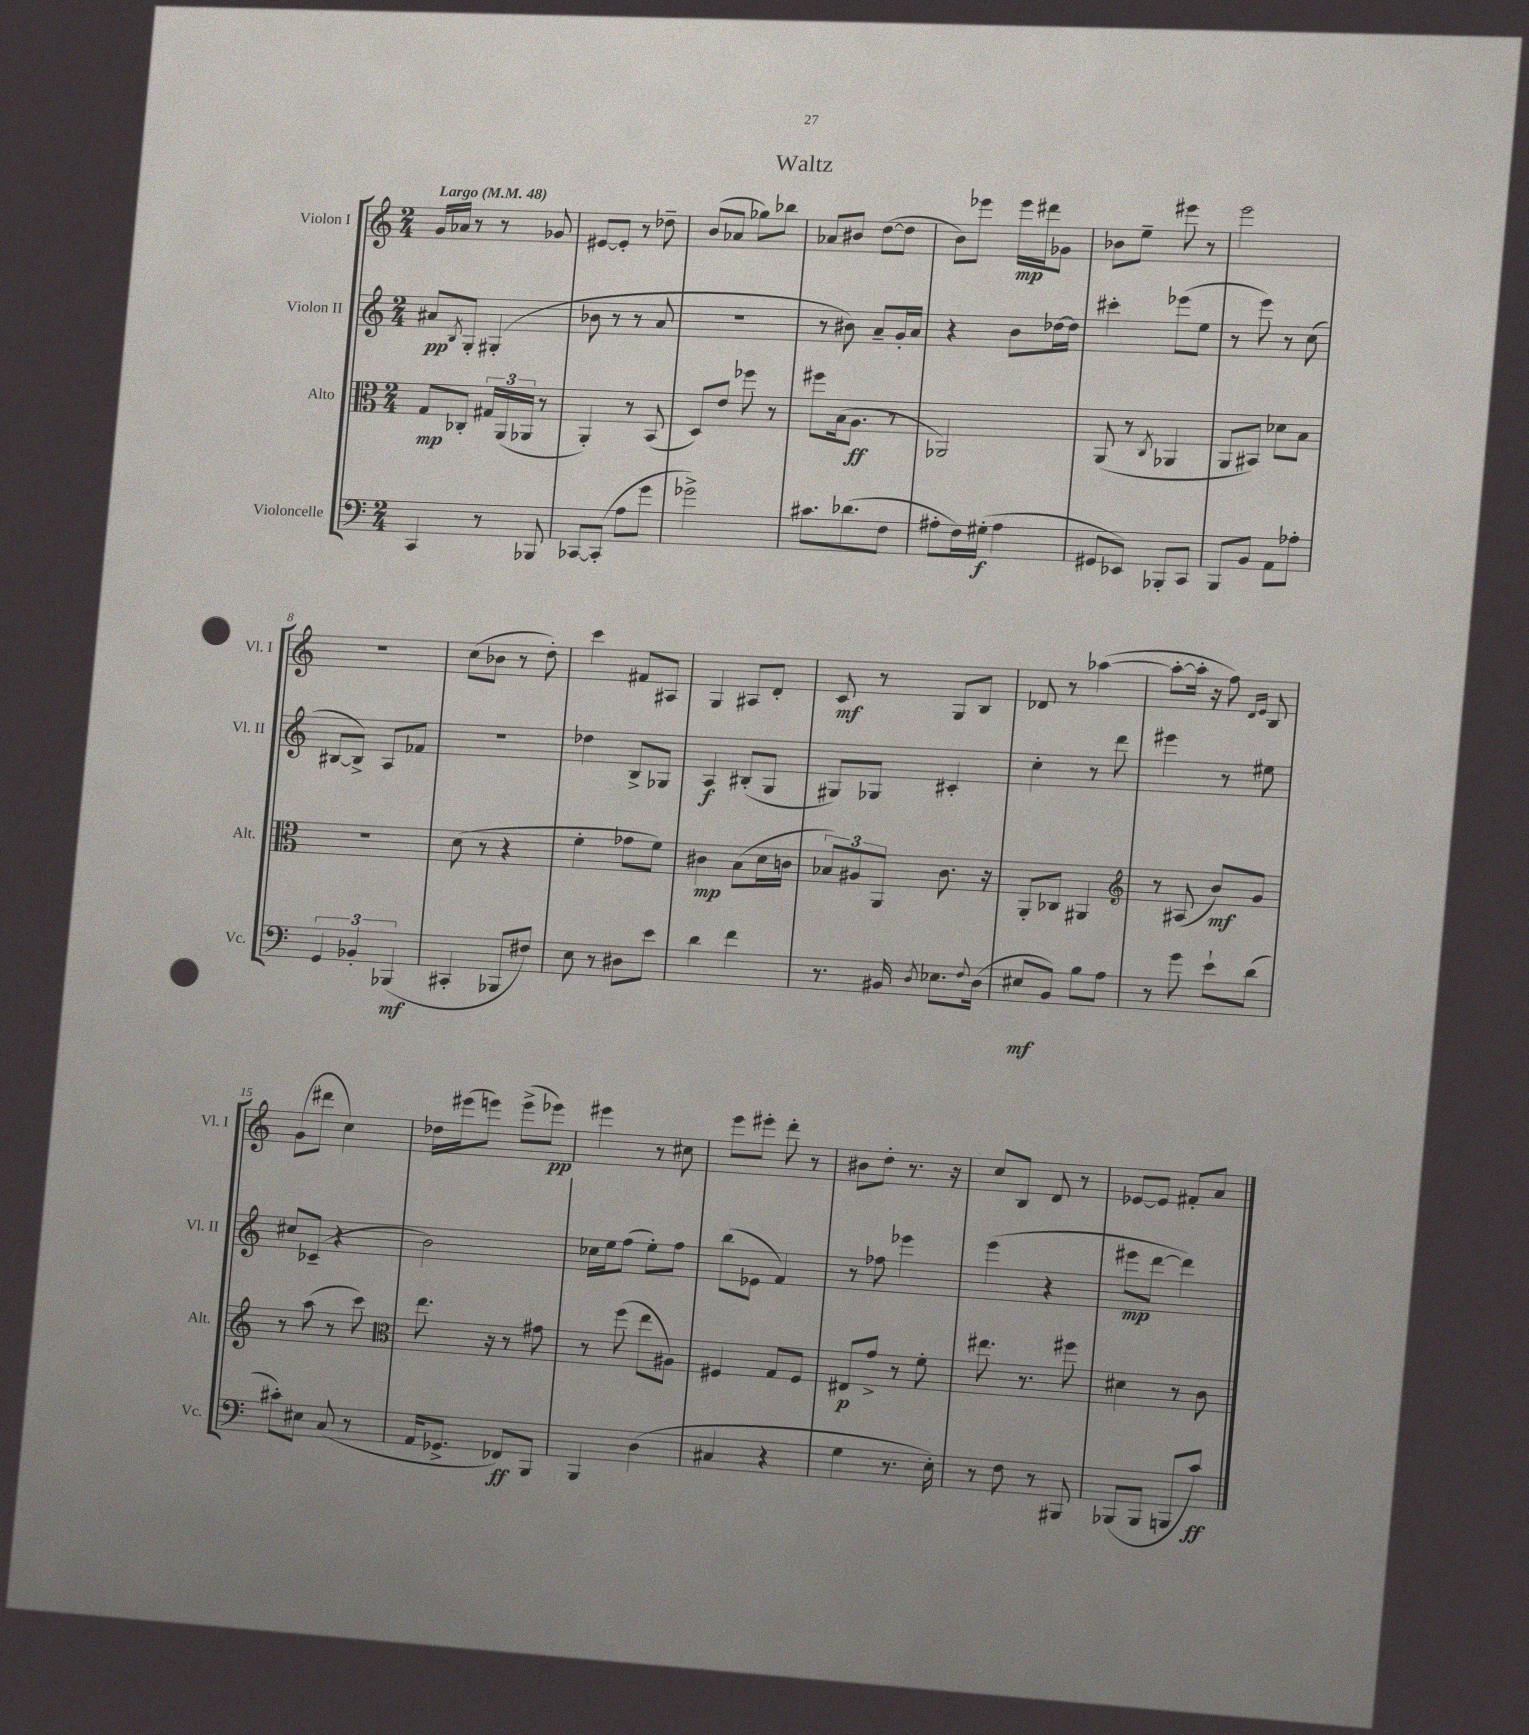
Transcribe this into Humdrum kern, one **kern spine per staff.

**kern	**kern	**kern	**kern
*staff4	*staff3	*staff2	*staff1
*clefF4	*clefC3	*clefG2	*clefG2
*k[]	*k[]	*k[]	*k[]
*M2/4	*M2/4	*M2/4	*M2/4
*MM48	*MM48	*MM48	*MM48
4CC/	8G/L	8a#/L	16g/LL
.	.	.	16a-/JJ
.	.	8qB/	.
.	8C-'/J	8G'/J	8r
8r	24G#/LL	(4G#'/	8r
.	(24AA/	.	.
.	24AA-/JJ	.	.
8BBB-/	8r	.	8g-/
=	=	=	=
[8CC-/L	4AA'/)	8b-\	[8e#/L
(8CC-'/]J	.	8r	8e#'/]J
8A\L	8r	8r	8r
8g\J	(8BB/	8a/	8dd-~\
=	=	=	=
2g-^\)	8D/L)	2r	(8b/L
.	8e/J	.	8a-/J
.	8ff-\	.	8gg-\L)
.	8r	.	8bb-\J
=	=	=	=
8.c#\L	8ff#\L	8r	8a-/L
.	(16B\k	8b#\)	8b#/J
(8.d-\	8.A\J	.	.
.	.	8a~/L	([8dd\L
8F\J	8r	16g'/L	8dd\]J
.	.	16a/JJ	.
=	=	=	=
8A#'\L	2AA-/)	4r	8b\L)
16F\L)	.	.	8eee-\J
(16G#'\JJ	.	.	.
4A#\	.	8b\L	16eee-\LL
.	.	.	16ddd#\J
.	.	[16dd-\L	8g-\J
.	.	16dd-\]JJ	.
=	=	=	=
8GG#/L	(8AA/	4ccc#'\	8b-\L
8EE-/J)	8r	.	8ee~\J
.	8qC/	.	.
8BBB-'/L	4AA-/	(8eee-\L	8eee#\
8CC/J	.	8ee\J	8r
=	=	=	=
8BBB/L	8AA/L	8r	2eee\
8BB/J	8BB#/J)	8eee\)	.
8AA\L	8d-\L	8r	.
8A-'\J	8B\J	(8cc\	.
=	=	=	=
6GG/	2r	[8B#/L	2r
.	.	8B#^/]J)	.
6BB-'/	.	.	.
.	.	8A/L	.
(6BBB-/	.	.	.
.	.	8f-/J	.
=	=	=	=
4CC#'/	(8d\	2r	(8cc\L
.	8r	.	8b-\J
8BBB-/L	4r	.	8r
8F#/J)	.	.	8dd'\)
=	=	=	=
8E\	4f'\	4dd-\	4ccc\
8r	.	.	.
8D#\L	8g-\L	8B^/L	8f#/L
8e\J	8f\J)	8G-/J	8A#/J
=	=	=	=
4d\	4c#\	4A/	4G/
4f\	(8B\L	(8B#'/L	8A#/L
.	16d\L	8G/J	8d'/J
.	16c\JJ	.	.
=	=	=	=
8.r	12B-/L)	8G#/L)	8c/
.	12A#/	.	.
.	.	8G-/J	8r
.	12AA/J	.	.
16BB#/	.	.	.
8qD/	.	.	.
8.E-\L	8.c\	4c#'/	8G/L
.	.	.	8B/J
8qqF/	.	.	.
(16D\Jk	16r	.	.
=	=	=	=
8E#/L	8AA'/L	4cc'\	8d-/
8BB/J)	8C-/J	.	8r
8B\L	4AA#/	8r	([4aa-\
8A\J	.	8ddd\	.
=	=	=	=
*	*clefG2	*	*
8r	8r	4eee#\	8aa-'\_L
8g\	(8A#/	.	16aa-'\]Jk
.	.	.	16r
8e`\L	8b/L)	8r	8ff\)
.	.	.	16qqd/LL
.	.	.	16qqe/JJ
(8d\J	8g/J	8ee#\	8B/
=	=	=	=
8c#'\L)	8r	8cc#/L	(8g\L
8E#\J	(8aa\	(8c-~/J	8ddd#\J
(8C/	8r	4r	4cc\)
8r	8ccc\)	.	.
=	=	=	=
*	*clefC3	*	*
16AA/LK	8.ee\	2b\)	16dd-\LL
8.GG-^/J	.	.	(16eee#\J
.	.	.	8eee\J)
.	16r	.	.
8FF-/L)	8r	.	(8eee^\L
8BBB/J	8g#\	.	8eee-\J)
=	=	=	=
4BBB/	8r	16cc-\LL	4eee#\
.	.	16ee\J	.
.	(8ff\	(8ff\J	.
(4D\	8ee\L	8ee'\L)	8r
.	8A#\J)	8ff\J	8cc#\
=	=	=	=
4C#/	4F#/	(8bb\L	8eee\L
.	.	8e-\J	8eee#'\J
4r	8G/L	4f/)	8ddd'\
.	8F#/J	.	8r
=	=	=	=
4G\	8E#/L	8r	8b#\L
.	8g^/J	8ff-\	8dd'\J
8.r	8r	4eee-\	8.r
.	8f'\	.	.
16E'\)	.	.	16r
=	=	=	=
8r	8.ee#\	(4eee\	8cc/L
8F\	.	.	8B/J
.	8.r	.	.
8r	.	4r	8d/
8BBB#/	8ff#\	.	8r
=	=	=	=
(8BBB-/L	4d#\	8eee#\L	[8e-/L
8BBB-/J	.	[8ddd\J	8e-/]J
8BBB/L	8r	4ddd\])	8f#'/L
8c/J)	8c\	.	8a/J
==	==	==	==
*-	*-	*-	*-
